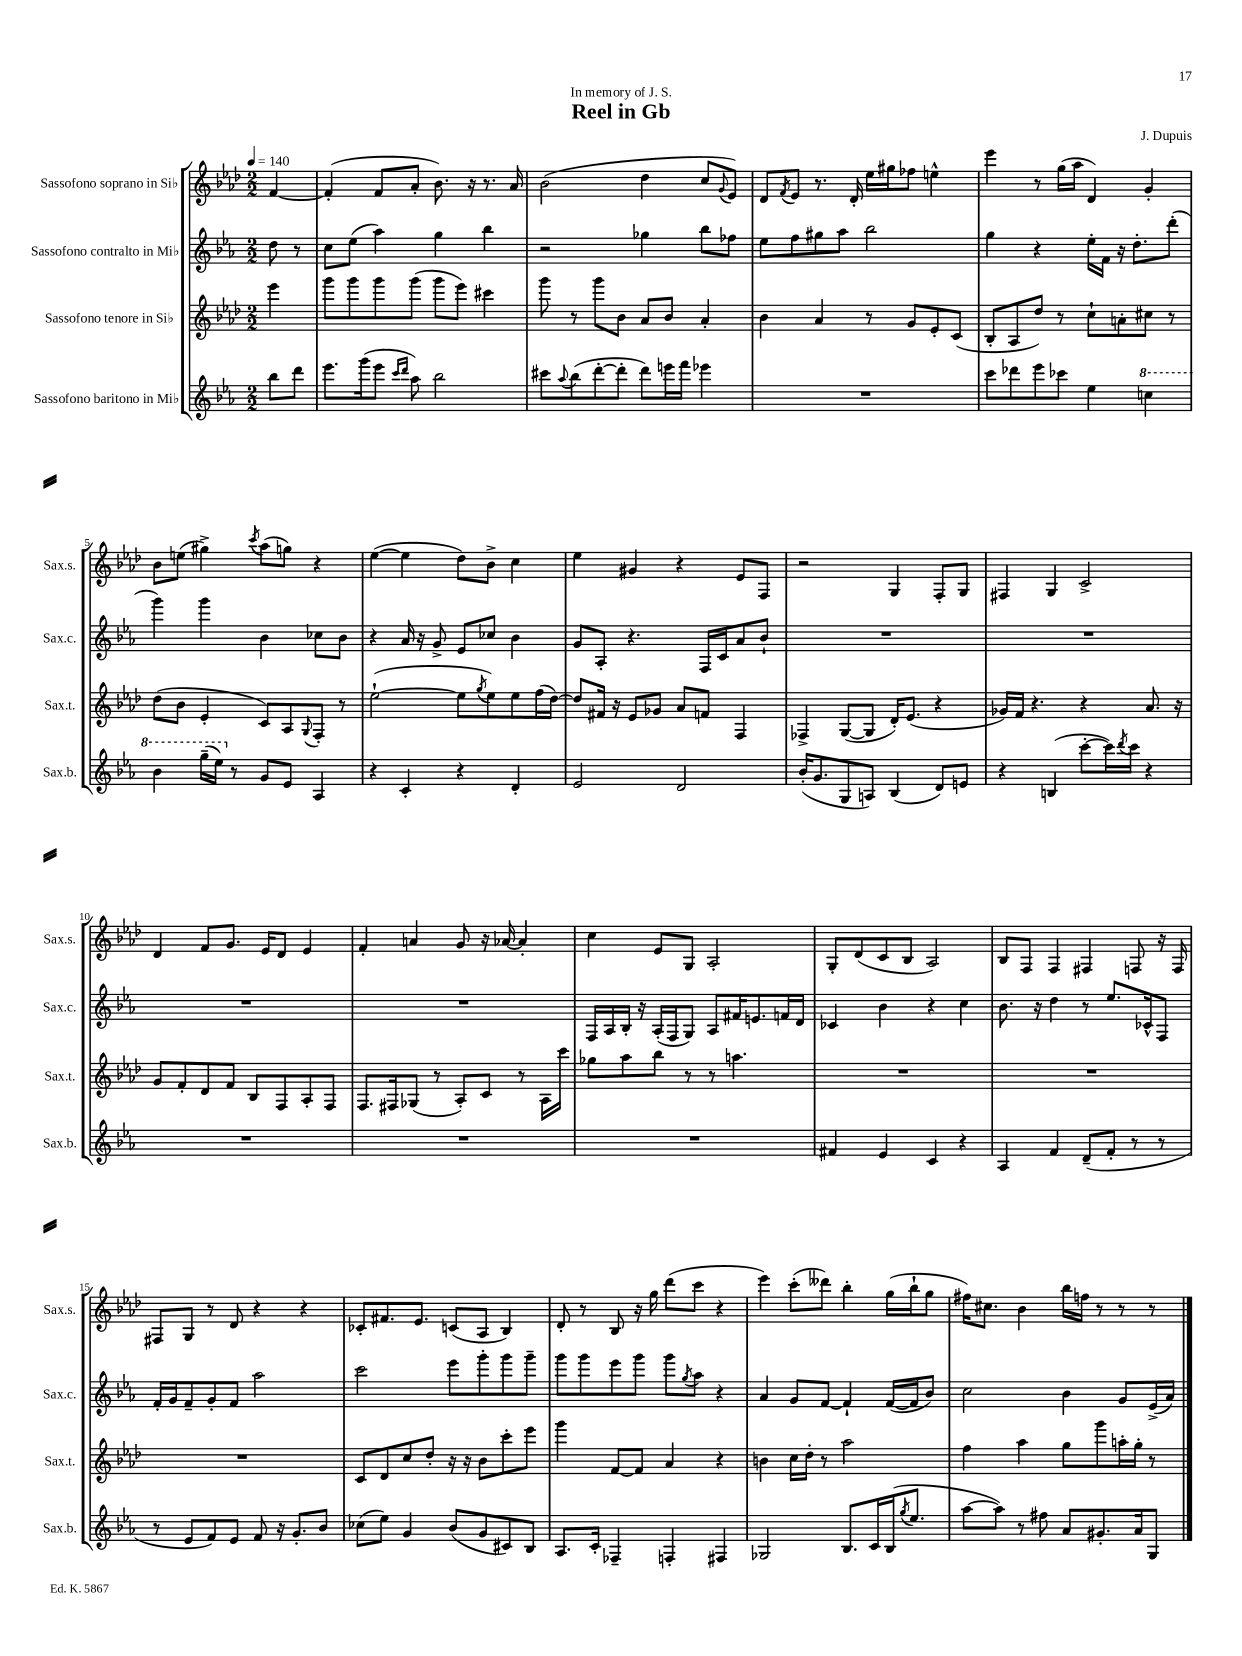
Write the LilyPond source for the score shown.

\header { title = "Reel in Gb" composer = "J. Dupuis" dedication = "In memory of J. S." }
<<
\new StaffGroup <<
\new Staff = "s0" \with { instrumentName = "Sassofono soprano in Sib" shortInstrumentName = "Sax.s." } {
    \clef treble \key aes \major \numericTimeSignature \time 2/2 \partial 4 \tempo 4 = 140
    f'4~ |
    f'4-.( f'8 aes'8-. bes'8.) r16 r8. aes'16 |
    bes'2( des''4 c''8 \appoggiatura { g'8 } ees'8) |
    des'8 \acciaccatura { f'8 } ees'8 r8. des'16-. ees''16 gis''16 fes''8 e''4-^ |
    ees'''4 r8 g''16( aes''16 des'4) g'4-. |
    bes'8 e''8( gis''4->) \acciaccatura { c'''8 } aes''8( g''8) r4 |
    ees''4~( ees''4 des''8) bes'8-> c''4 |
    ees''4 gis'4 r4 ees'8 f8 |
    r2 g4 f8-. g8 |
    fis4 g4 c'2-> |
    des'4 f'8 g'8. ees'16 des'8 ees'4 |
    f'4-. a'4 g'8 r16 aes'16~ aes'4-. |
    c''4 ees'8 g8 aes2-. |
    g8-. des'8( c'8 bes8 aes2) |
    bes8 f8 f4 fis4 f8 r16 f16 |
    fis8 g8 r8 des'8 r4 r4 |
    ces'8-. fis'8. ees'8. c'8( aes8 bes4) |
    des'8-. r8 bes8 r16 g''16 des'''8( c'''8 r4 |
    ees'''4) c'''8-.( deses'''8) bes''4-. g''16( bes''16-! g''8 |
    fis''16) cis''8. bes'4 bes''16 f''16 r8 r8 r8 \bar "|." |
}
\new Staff = "s1" \with { instrumentName = "Sassofono contralto in Mib" shortInstrumentName = "Sax.c." } {
    \clef treble \key ees \major \numericTimeSignature \time 2/2 \partial 4
    d''8 r8 |
    c''8 ees''8( aes''4) g''4 bes''4 |
    r2 ges''4 bes''8 fes''8 |
    ees''8 f''8 gis''8 aes''8 bes''2 |
    g''4 r4 ees''16-. f'16 r16 d''8.-. d'''8-.( |
    g'''4) g'''4 bes'4 ces''8 bes'8 |
    r4 aes'16 r16 g'8-> ees'8 ces''8 bes'4 |
    g'8 aes8-. r4. f16 c'16 aes'8 bes'8-! |
    R1 |
    R1 |
    R1 |
    R1 |
    f16 aes16 bes16-. r16 aes16-.( f16 g8) aes8 fis'16 e'8. f'16 d'16 |
    ces'4 bes'4 r4 c''4 |
    bes'8. r16 d''4 r8 ees''8. ces'16-^ f8 |
    f'16-. g'16 f'8-- g'8-. f'8 aes''2 |
    c'''2 ees'''8 g'''8-. g'''8 g'''8-- |
    g'''8 g'''8 ees'''8 g'''8 g'''8 \acciaccatura { g''8 } aes''8 r4 |
    aes'4 g'8 f'8~ f'4-! f'16~( f'16 bes'8) |
    c''2 bes'4 g'8 ees'16->( aes'16) \bar "|." |
}
\new Staff = "s2" \with { instrumentName = "Sassofono tenore in Sib" shortInstrumentName = "Sax.t." } {
    \clef treble \key aes \major \numericTimeSignature \time 2/2 \partial 4
    ees'''4 |
    g'''8 g'''8 g'''8 g'''8( g'''8 ees'''8) cis'''4 |
    g'''8 r8 g'''8 bes'8 aes'8 bes'8 aes'4-. |
    bes'4 aes'4 r8 g'8 ees'8-. c'8( |
    bes8-. aes8 des''8) r8 c''8-! a'8-. cis''8 r8 |
    des''8( bes'8 ees'4-. c'8) aes8 \appoggiatura { g8 } f8-. r8 |
    ees''2~-!( ees''8 \acciaccatura { g''8 } ees''8) ees''8 f''16( des''16~) |
    des''8 fis'16 r16 ees'8 ges'8 aes'8 f'8 f4 |
    fes4-> g8~( g8 des'16-.) ees'8.( r4 |
    ges'16) f'16 r4. r4 aes'8. r16 |
    g'8 f'8-. des'8 f'8 bes8 f8 aes8-. f8 |
    f8. fis16 ges8( r8 aes8-.) c'8 r8 aes16 c'''16 |
    ges''8 aes''8 bes''8 r8 r8 a''4. |
    R1 |
    R1 |
    R1 |
    c'8 des'8 c''8 des''8-. r16 r16 bes'8 c'''8-. ees'''8 |
    g'''4 f'8~ f'8 aes'4 r4 |
    b'4 c''16 des''16-. r8 aes''2 |
    f''4 aes''4 g''8 g'''8 a''16-. g''16-. r8 \bar "|." |
}
\new Staff = "s3" \with { instrumentName = "Sassofono baritono in Mib" shortInstrumentName = "Sax.b." } {
    \clef treble \key ees \major \numericTimeSignature \time 2/2 \partial 4
    bes''8 d'''8 |
    ees'''8. g'''16( ees'''8 \grace { c'''16 d'''16 } aes''8) bes''2 |
    cis'''8 \appoggiatura { aes''8 } bes''8( d'''8~-. d'''8-. d'''8) e'''16 f'''16 ees'''4 |
    R1 |
    c'''8 des'''8 ees'''8 ces'''8 ees''4 \ottava #1 c'''4 |
    bes''4 g'''16--( ees'''16) \ottava #0 r8 g'8 ees'8 aes4 |
    r4 c'4-. r4 d'4-. |
    ees'2 d'2 |
    bes'16-.( g'8. g8 a8) bes4( d'8) e'8 |
    r4 b4( c'''8~-. c'''16) \acciaccatura { d'''8 } c'''16 r4 |
    R1 |
    R1 |
    R1 |
    fis'4 ees'4 c'4 r4 |
    aes4 f'4 d'8--( f'8-. r8 r8 |
    r8 ees'8 f'8) ees'8 f'8 r16 g'8.-. bes'8 |
    ces''8( ees''8) g'4 bes'8( g'8 cis'8) bes8 |
    aes8. c'16-. fes4-- f4-. fis4 |
    ges2 bes8. c'16 bes16( \acciaccatura { g''8 } ees''8. |
    aes''8~ aes''8) r8 fis''8 aes'8 gis'8.-. aes'16 g8 \bar "|." |
}
>>
>>
